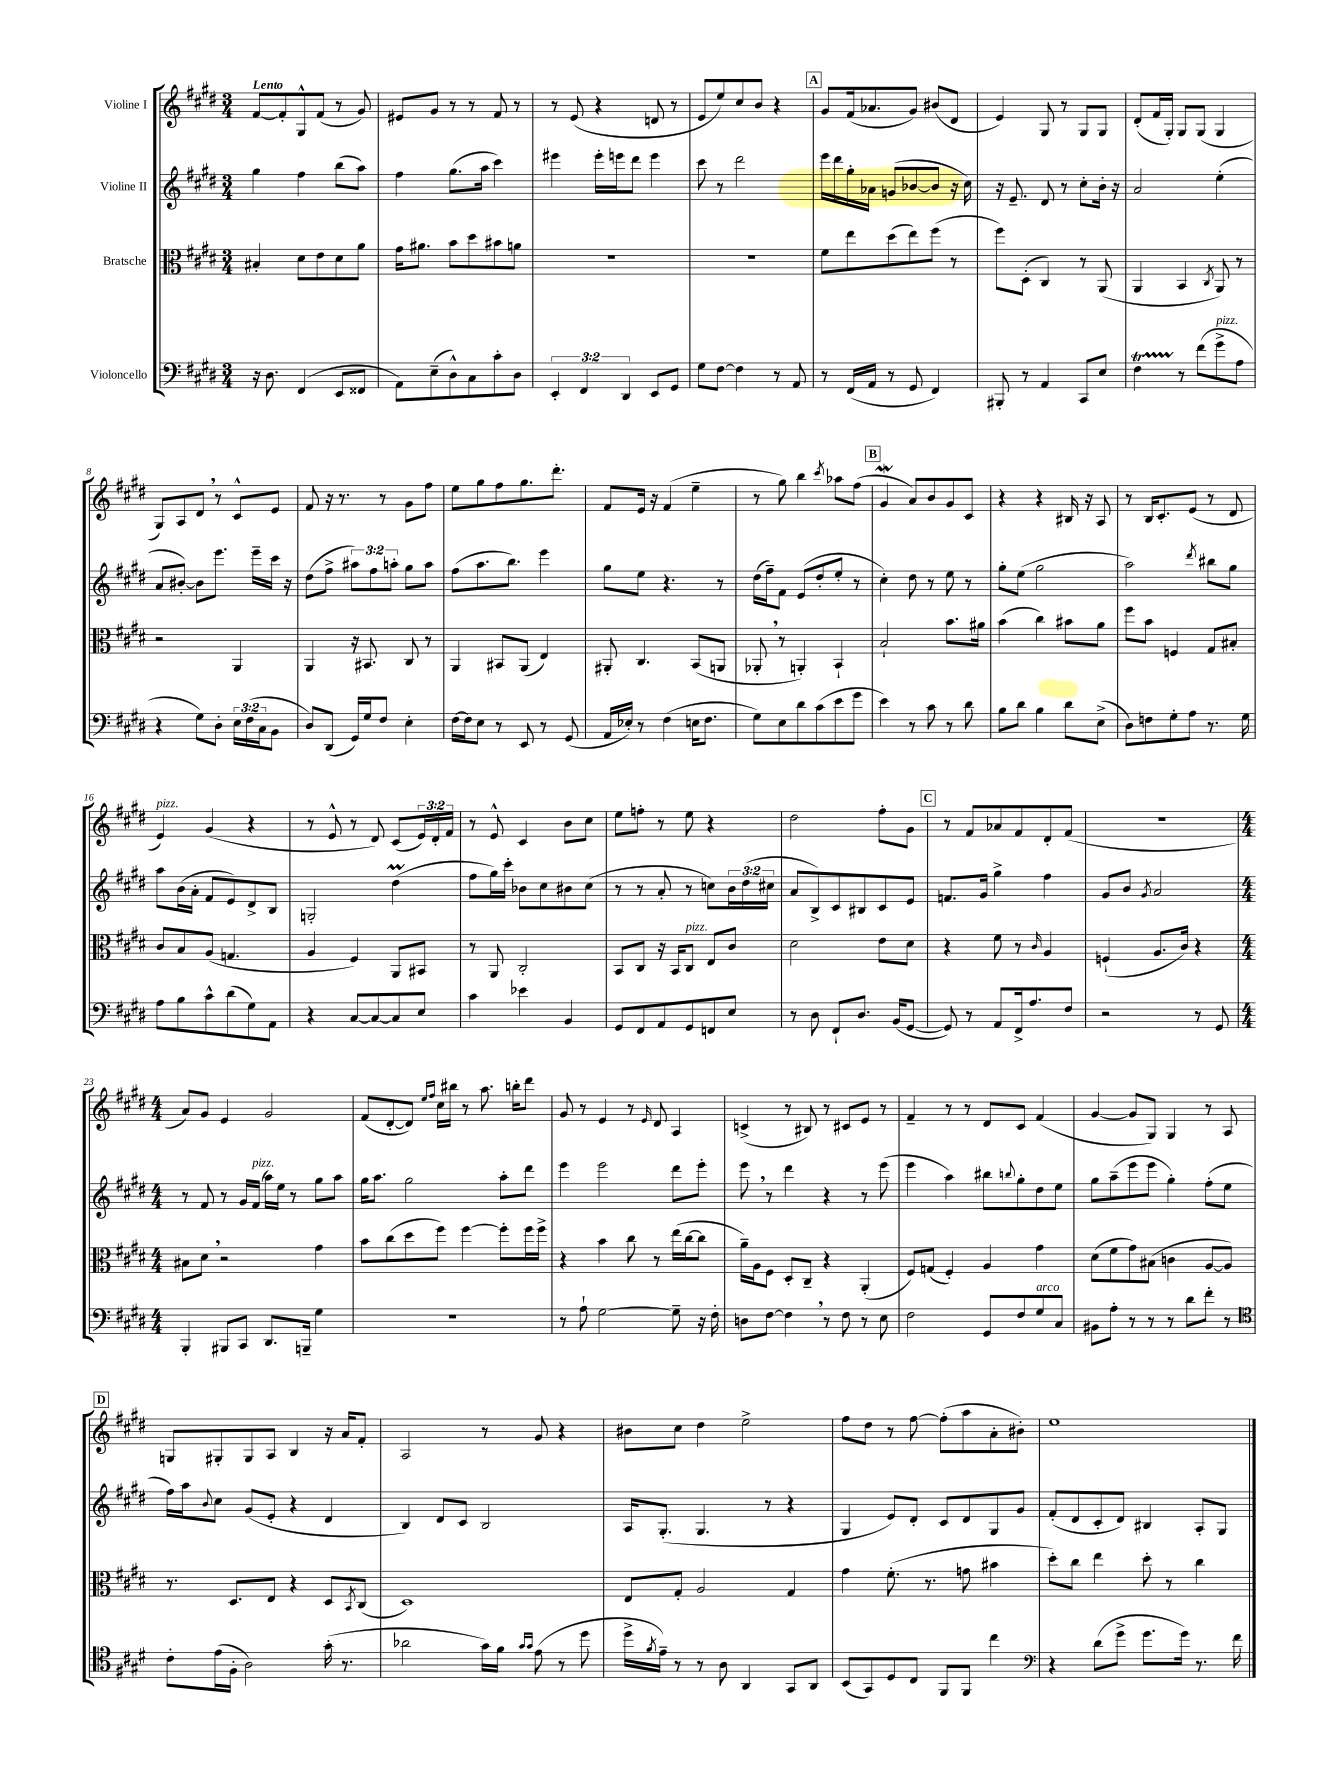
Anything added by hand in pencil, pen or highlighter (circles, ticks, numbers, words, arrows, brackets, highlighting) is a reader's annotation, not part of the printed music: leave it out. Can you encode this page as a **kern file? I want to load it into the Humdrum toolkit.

**kern	**kern	**kern	**kern
*staff4	*staff3	*staff2	*staff1
*clefF4	*clefC3	*clefG2	*clefG2
*k[f#c#g#d#]	*k[f#c#g#d#]	*k[f#c#g#d#]	*k[f#c#g#d#]
*M3/4	*M3/4	*M3/4	*M3/4
16r	4B#'	4gg#	[8f#
8.D#	.	.	.
.	.	.	8f#']
(4FF#	8d#	4ff#	8G#^^
.	8e	.	(8f#
8EE	8d#	(8bb	8r
8FF##	8a	8aa)	8g#)
=	=	=	=
8AA)	16g#	4ff#	8e#
.	8.a#	.	.
(8E~	.	.	8g#
8D#^^)	8b	(8.gg#	8r
8C#	8dd#	.	8r
.	.	16aa	.
8c#'	8b#	4ccc#)	8f#
8D#	8a	.	8r
=	=	=	=
6EE'	2.r	4eee#	8r
.	.	.	(8e
6FF#	.	.	.
.	.	16eee#'	4r
.	.	16eee	.
6DD#	.	.	.
.	.	8ddd#	.
8EE	.	4eee	8d
8GG#	.	.	8r
=	=	=	=
8G#	2.r	8ccc#	8e
[8F#	.	8r	8ee)
4F#]	.	2ddd#	8cc#
.	.	.	8b
8r	.	.	4r
8AA	.	.	.
=	=	=	=
8r	8f#	16eee	8g#
.	.	16ddd#	.
(16FF#	8ee	16gg#'	(16f#
16AA	.	16a-	8.a-
8r	(8dd#	(8g	.
8GG#	8ee)	[8b-	8g#)
4FF#)	(8ff#	8b-]	(8b#
.	8r	16r	8d#
.	.	16cc#)	.
=	=	=	=
8BBB#'	8ff#)	16r	4e)
.	.	8.e~	.
8r	(8D#'	.	.
4AA	4C#)	8d#	8G#
.	.	8r	8r
8CC#	8r	8cc#'	8G#
8E	(8AA	16b'	8G#
.	.	16r	.
=	=	=	=
4F#	4AA	2a	(8d#'
.	.	.	16f#
.	.	.	16G#')
8r	4BB	.	8G#
(8f#	.	.	(8G#
.	8qC#	.	.
8g#^	8AA)	(4ee'	4G#
8A	8r	.	.
=	=	=	=
4r	2r	8a	8G#)
.	.	[8b#')	8A
8G#)	.	8b#]	8d#
8D#'	.	8.eee	8r
24E	4AA	.	8c#^^
(24F#	.	.	.
.	.	16eee~	.
24C#	.	.	.
8BB	.	16ccc#	8e
.	.	16r	.
=	=	=	=
8D#)	4AA	(8dd#	8f#
(8DD#	.	8ff#^	16r
.	.	.	8.r
16GG#)	16r	12aa#)	.
16G#	8.BB#	.	.
.	.	12ff#	.
8F#	.	.	8r
.	.	12aa'	.
4E'	8C#	8gg#	8g#
.	8r	8aa	8ff#
=	=	=	=
[16F#	4AA	(8ff#	8ee
16F#]	.	.	.
8E	.	8.aa	8gg#
8r	8BB#	.	8ff#
.	.	8.bb)	.
8EE	(8AA	.	8.gg#
8r	4E)	4eee	.
.	.	.	8.ddd#'
(8GG#	.	.	.
=	=	=	=
16AA	8AA#'	8gg#	8f#
16E-')	.	.	.
8r	4.C#	8ee	16e
.	.	.	16r
(4F#	.	4.r	(4f#
16E	(8BB	.	4ee~
8.F#	.	.	.
.	8AA	8r	.
=	=	=	=
8G#)	8AA-'	(16dd#	8r
.	.	16ff#~)	.
8E	8r	8f#	8gg#)
8d#	4AA')	(8e	4bb
(8c#	.	8dd#'	.
.	.	.	8qccc#
8e	4BB`	8ee'	8aa-
8g#	.	8r	(8ff#
=	=	=	=
4e)	2B`	4cc#')	4g#
8r	.	8dd#	8a)
8c#	.	8r	8b
8r	8.b	8ee	8g#
8d#	.	8r	8c#
.	16a#	.	.
=	=	=	=
8B	(4b	8gg#'	4r
8d#	.	(8ee	.
4B	4cc#)	2gg#	4r
8d#	8b#	.	16B#
.	.	.	16r
(8E^	8a	.	8A
=	=	=	=
8D#)	8ff#	2aa)	8r
8F	8b	.	16B
.	.	.	8.c#'
8G#'	4F	.	.
8A	.	.	(8e
.	.	8qddd#	.
8.r	8G#	8bb#	8r
.	8B#'	8gg#	8d#
16G#	.	.	.
=	=	=	=
8A	8c#	8aa	4e)
8B	8B	(16b	.
.	.	16a'	.
8c#^^	(8A	8f#	(4g#
(8d#	4.G	8e)	.
8G#)	.	8d#^	4r
8AA	.	8B	.
=	=	=	=
4r	4A	2G'	8r
.	.	.	8e^^
[8C#	4F#)	.	8r
8C#_	.	.	8d#)
8C#]	8AA	(4dd#	(8c#
8E	8BB#	.	24e)
.	.	.	24d#'
.	.	.	24f#
=	=	=	=
4c#	8r	8ff#	8r
.	8AA	16gg#)	8e^^
.	.	16ccc#'	.
4e-	2C#'	8b-	4c#
.	.	8cc#	.
4BB	.	8b#	8b
.	.	(8cc#	8cc#
=	=	=	=
8GG#	8BB	8r	8ee
8FF#	8C#	8r	8ff'
8AA	16r	8a'	8r
.	16BB	.	.
8GG#	8C#	8r	8ee
8FF	8E	8cc)	4r
8E	8c#	24b	.
.	.	(24dd#	.
.	.	24cc#	.
=	=	=	=
8r	2d#	8a	2dd#
8D#	.	8B^)	.
8FF#`	.	8c#	.
8.D#	.	8B#	.
.	8e	8c#	8ff#'
(16BB	.	.	.
[8GG#	8d#	8e	8g#
=	=	=	=
8GG#])	4r	8.f	8r
8r	.	.	8f#
.	.	16g#	.
8AA	8f#	4gg#^	8a-
16FF#^	8r	.	8f#
8.A	.	.	.
.	16qqc#	.	.
.	4A	4ff#	8d#'
8F#	.	.	(8f#
=	=	=	=
2r	(4F`	8g#	2.r
.	.	8b	.
.	.	8qg#	.
.	8.A	2a	.
.	16c#)	.	.
8r	4r	.	.
8GG#	.	.	.
=	=	=	=
*M4/4	*M4/4	*M4/4	*M4/4
4BBB'	8B#	8r	8a)
.	8d#	8f#	8g#
8BBB#	2r	8r	4e
8CC#	.	16g#	.
.	.	(16f#	.
8.DD#	.	16aa)	2g#
.	.	16ee	.
.	.	8r	.
16BBB~	.	.	.
4G#	4g#	8gg#	.
.	.	8aa	.
=	=	=	=
1r	8b	16gg#	(8f#
.	.	8.aa	.
.	(8cc#	.	[8d#'
.	8dd#	2gg#	8d#])
.	.	.	16qqee
.	.	.	16qqff#
.	8ff#)	.	16cc#
.	.	.	16bb#
.	[4ff#	.	8r
.	.	.	8.aa
.	8ff#']	8aa'	.
.	.	.	16bb'
.	16ff#	8ddd#	8ddd#
.	16ff#^	.	.
=	=	=	=
8r	4r	4eee	8g#
8A`	.	.	8r
[2G#	4b	2eee	4e
.	8cc#	.	8r
.	.	.	16qqe
.	8r	.	8d#
8G#~]	(16ee	8ddd#	4A
.	[16cc#	.	.
16r	8cc#]	8eee'	.
16F#'	.	.	.
=	=	=	=
8D	16a~)	8eee	(4c^
.	16A	.	.
[8F#	8F#	8r	.
4F#]	8D#'	4ddd#	8r
.	8C#~	.	8B#)
8r	4r	4r	8r
8F#	.	.	8c#
8r	(4AA'	8r	8e
8E	.	(8eee	8r
=	=	=	=
2F#	8F#)	4eee	4f#~
.	(8G	.	.
.	4F#')	4aa)	8r
.	.	.	8r
8GG#	4A	8bb#	8d#
.	.	8qqbb	.
8F#	.	8gg#'	8c#
8G#	4g#	8dd#	(4f#
8C#	.	8ee	.
=	=	=	=
8BB#	(8d#	8gg#	[4g#
8A'	8f#	(8aa~	.
8r	8g#)	8eee	8g#]
8r	(8B#	8eee	8G#)
8r	4c	4gg#')	4G#
8d#	.	.	.
8f#'	[8A	(8ff#'	8r
8r	8A])	8ee	8A
=	=	=	=
*clefC4	*	*	*
8c#'	8.r	16ff#)	8G
.	.	16aa	.
.	.	8qqb	.
(16e	.	8cc#	8G#'
16F#'	8.D#	.	.
2A)	.	(8g#	8G#
.	8E	8e'	8A
.	4r	4r	4B
(16g#'	8D#	4d#	16r
8.r	.	.	16a
.	8qBB	.	.
.	(8C#	.	8f#'
=	=	=	=
2a-	1D#)	4B)	2A
.	.	8d#	.
.	.	8c#	.
16g#)	.	2B	8r
16f#	.	.	.
16qqg#	.	.	.
16qqg#	.	.	.
(8e	.	.	8g#
8r	.	.	4r
8dd#	.	.	.
=	=	=	=
16dd#^	8E	16A	8b#
8qf#	.	.	.
16e~)	.	(8.G#'	.
8r	8G#'	.	8cc#
8r	2A	4.G#	4dd#
8A	.	.	.
4AA	.	.	2ee^
.	.	8r	.
8GG#	4G#	4r	.
8AA	.	.	.
=	=	=	=
(8BB	4g#	4G#	8ff#
8GG#)	.	.	8dd#
8D#	(8.f#'	8e)	8r
8C#	.	8d#'	[8ff#
.	8.r	.	.
8FF#	.	8c#	(8ff#']
8FF#	8g	8d#	8aa
4cc#	4b#	8G#	8a'
.	.	8g#	8b#')
=	=	=	=
*clefF4	*	*	*
4r	8dd#')	(8f#'	1ee
.	8cc#	8d#	.
(8d#	4ee	8c#'	.
8g#^	.	8d#)	.
8.g#	8dd#'	4B#	.
.	8r	.	.
16g#)	.	.	.
8.r	4cc#	8A'	.
.	.	8G#	.
16f#	.	.	.
==	==	==	==
*-	*-	*-	*-
